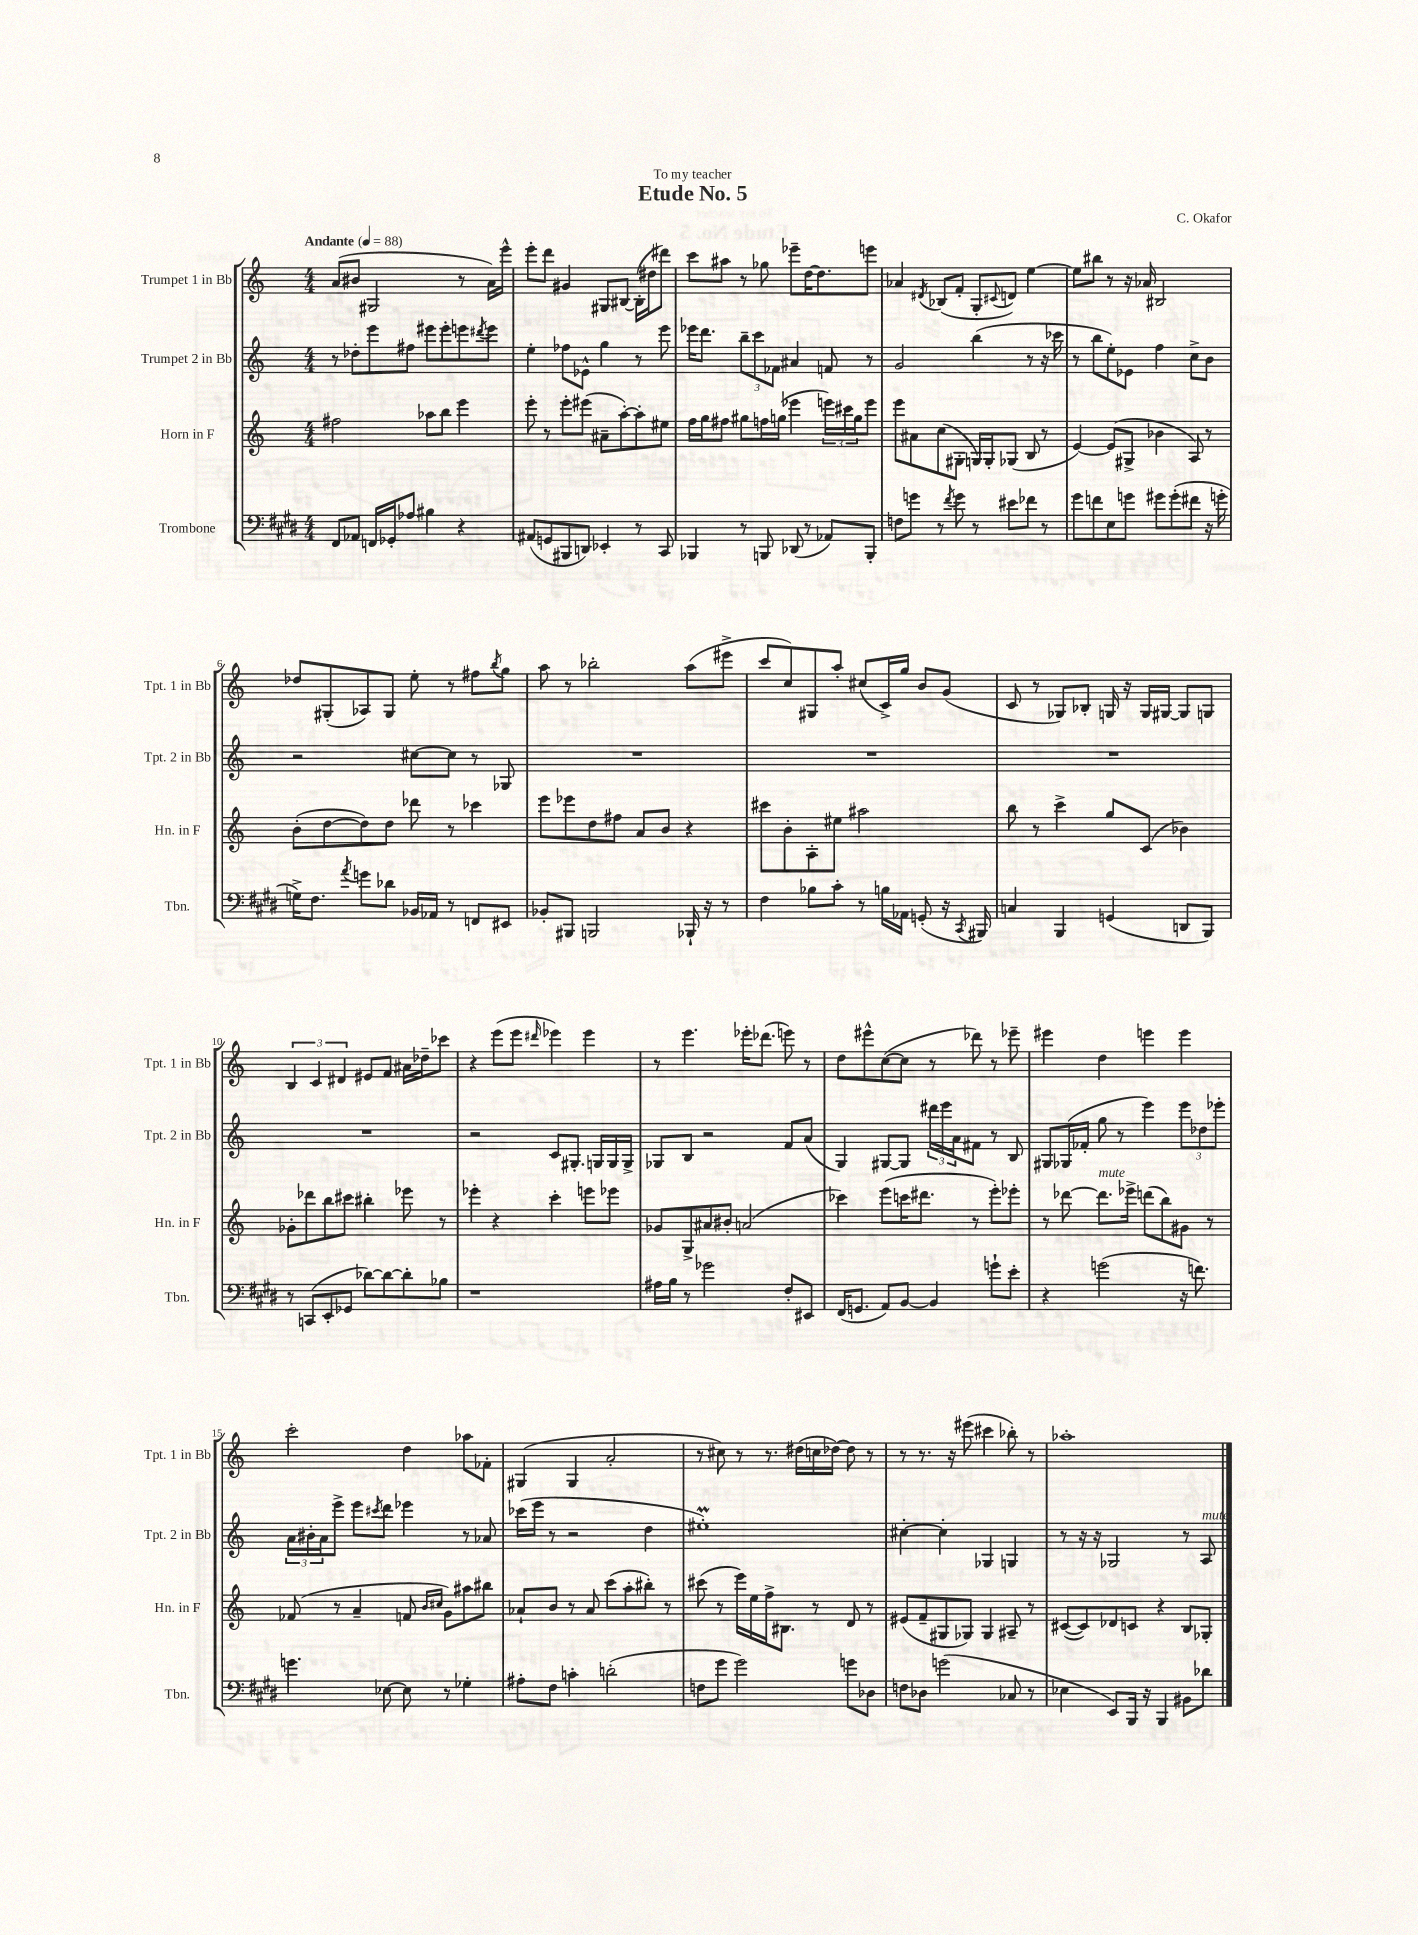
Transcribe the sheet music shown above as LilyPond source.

\header { title = "Etude No. 5" composer = "C. Okafor" dedication = "To my teacher" }
<<
\new StaffGroup <<
\new Staff = "s0" \with { instrumentName = "Trumpet 1 in Bb" shortInstrumentName = "Tpt. 1 in Bb" } {
    \clef treble \key c \major \numericTimeSignature \time 4/4 \tempo "Andante" 4 = 88
    a'8( bis'8 gis2 r8 a'16) e'''16-^ |
    e'''8-. d'''8 gis'4 gis8 bis8~ bis16-.( dis''16 dis'''8) |
    c'''8 ais''8 r8 ges''8 ees'''8-- d''16~ d''8. e'''8 |
    aes'4 \acciaccatura { dis'8 } bes8( f'8-. g8-. \appoggiatura { cis'8 } d'8) e''4~ |
    e''8 bis''8 r8 r16 aes'16 bis2 |
    des''8 gis8-.( aes8) gis8 e''8-. r8 fis''8 \acciaccatura { b''8 } g''8 |
    a''8 r8 bes''2-. a''8( eis'''8-> |
    c'''8 c''8) gis8 a''8-. cis''8( c'16->) g''16 b'8 g'8( |
    c'8 r8 ges8) bes8-. g16 r16 g16 gis16~ gis8 g8 |
    \tuplet 3/2 { b4 c'4 dis'4 } eis'8 f'8 ais'16 des''16-- ces'''8 |
    r4 e'''8( e'''8 \grace { dis'''16 } ees'''4) ees'''4 |
    r8 e'''4. ees'''16-. des'''8.( e'''8) r8 |
    d''8 eis'''8-^ c''8~( c''8 r8 des'''8) r8 ees'''8-- |
    eis'''4 d''4 e'''4 e'''4 |
    c'''2-. d''4 aes''8 fes'8-. |
    gis4( gis4 a'2-. |
    r8 cis''8) r8 r8. dis''16( c''16 des''16~) des''8 r8 |
    r8 r8. r16 eis'''8( cis'''4 bes''8-.) r8 |
    aes''1-. \bar "|." |
}
\new Staff = "s1" \with { instrumentName = "Trumpet 2 in Bb" shortInstrumentName = "Tpt. 2 in Bb" } {
    \clef treble \key c \major \numericTimeSignature \time 4/4
    r8 des''8-. e'''8 fis''8 eis'''8 eis'''8-. e'''8 \acciaccatura { dis'''8 } e'''8 |
    e''4-. fes''8 ees'8-^ g''4 r8 e'''8 |
    ees'''16 d'''8. \tuplet 3/2 { b''8-- c'''8 fes'8 } ais'4 f'8 r8 |
    g'2 b''4( r8 r16 ces'''16 |
    r8 b''8 e''8-.) ees'8 f''4 c''8-> b'8 |
    r2 cis''8~ cis''8 r8 ges8 |
    R1 |
    R1 |
    R1 |
    R1 |
    r2 c'8 gis8.-. g16 g16 g16-> |
    ges8 b8 r2 f'8 a'8( |
    g4) gis8~ gis8 \tuplet 3/2 { dis'''16 e'''16 a'16 } fis'8 r8 b8 |
    gis8 ges16( fes'16-. g''8 r8 e'''4) \tuplet 3/2 { e'''8 des''8 ees'''8-. } |
    \tuplet 3/2 { a'16 bis'16-. a'16 } e'''8-> e'''8 \acciaccatura { cis'''8 } d'''8 ees'''4 r8 aes'8 |
    ces'''16( e'''16 r8 r2 d''4 |
    eis''1-.\prall) |
    cis''4~-. cis''4-. ges4 g4 |
    r8 r16 r16 ges2 r8 a8^\markup { \italic "mute" } \bar "|." |
}
\new Staff = "s2" \with { instrumentName = "Horn in F" shortInstrumentName = "Hn. in F" } {
    \clef treble \key c \major \numericTimeSignature \time 4/4
    fis''2 aes''8 b''8 e'''4 |
    e'''8-. r8 e'''8-. eis'''8( ais'8-- a''8~-.) a''8-. eis''8 |
    f''16 g''16 fis''8 gis''8 f''16 g''16( ees'''4 \tuplet 3/2 { e'''16) cis'''16 g''16 } e'''8 |
    e'''8 ais'8 c''8( gis8-. g16) g16-. ges8( b8 r8 |
    e'4~) e'8( gis8-> bes'4 a8) r8 |
    b'8-.( d''8~ d''8) d''8 des'''8 r8 ces'''4 |
    e'''8 ees'''8 d''8 fis''8 a'8 b'8 r4 |
    cis'''8 b'8-. a8-. eis''8 ais''2 |
    b''8 r8 c'''4-> g''8 c'8( bes'4) |
    ges'8-. des'''8 b''8 cis'''8 bis''4-. ees'''8 r8 |
    ees'''4-. r4 c'''4-. e'''8 ees'''8 |
    ges'8 g8-> ais'8 bis'8-. a'2( |
    ces'''4) e'''8( c'''16 dis'''8. r8 e'''8-.) ees'''8-. |
    r8 des'''8~ des'''8.^\markup { \italic "mute" } ees'''16-> d'''8( b''8) gis'8 r8 |
    fes'8( r8 a'4-- f'8 \grace { b'16 cis''16 } g'8) ais''8 bis''8 |
    aes'8-! b'8 r8 aes'8 c'''8( a''8-. bis''8-.) r8 |
    cis'''8( r8 e'''16) e''16 f''16-> bis8. r8 d'8 r8 |
    eis'8( f'8-- gis8 ges8) ges4 ais8-- r8 |
    cis'8~( cis'8) des'8 c'8 r4 b8 ges8-. \bar "|." |
}
\new Staff = "s3" \with { instrumentName = "Trombone" shortInstrumentName = "Tbn." } {
    \clef bass \key e \major \numericTimeSignature \time 4/4
    fis,8 aes,8 f,16 ges,16-. aes8 bis4 r4 |
    ais,8( g,8 bis,,8 d,8) ees,4-. r8 cis,8 |
    bes,,4 r8 b,,8 des,8( r8 aes,8) b,,8-. |
    f8 g'8 r8 \acciaccatura { fis'8 } g'8 r8 eis'8 fes'8 r8 |
    gis'8 f'8 e8 g'8 gis'8 gis'8-.( fis'8 r16 g'16-. |
    g16->) fis8. \acciaccatura { a'8 } g'8 des'8 bes,16 aes,16 r8 f,8 eis,8 |
    bes,8-. bis,,8 b,,2 bes,,16-! r16 r8 |
    fis4 bes8 cis'8-. r8 b16 aes,16 g,8-.( r16 \acciaccatura { cis,8 } bis,,16) |
    c4 b,,4 g,4( d,8 b,,8) |
    r8 c,8( e,8-. ges,8 des'8~) des'8~ des'8-. bes8 |
    r1 |
    ais16 b16 r8 ges'2 fis8-. eis,8 |
    fis,16( g,8. a,8) b,8~ b,4 g'8-! e'8-. |
    r4 g'2( r16 f'8.) |
    g'4. ees8~ ees8 r8 ges4-. |
    ais8-. fis8 c'4-. d'2-.( |
    f8 gis'8 gis'2) g'8 des8 |
    f8 des8 g'2( ces8 r8 |
    ees4 e,8) b,,16 r16 b,,4 bis,8 des'8 \bar "|." |
}
>>
>>
